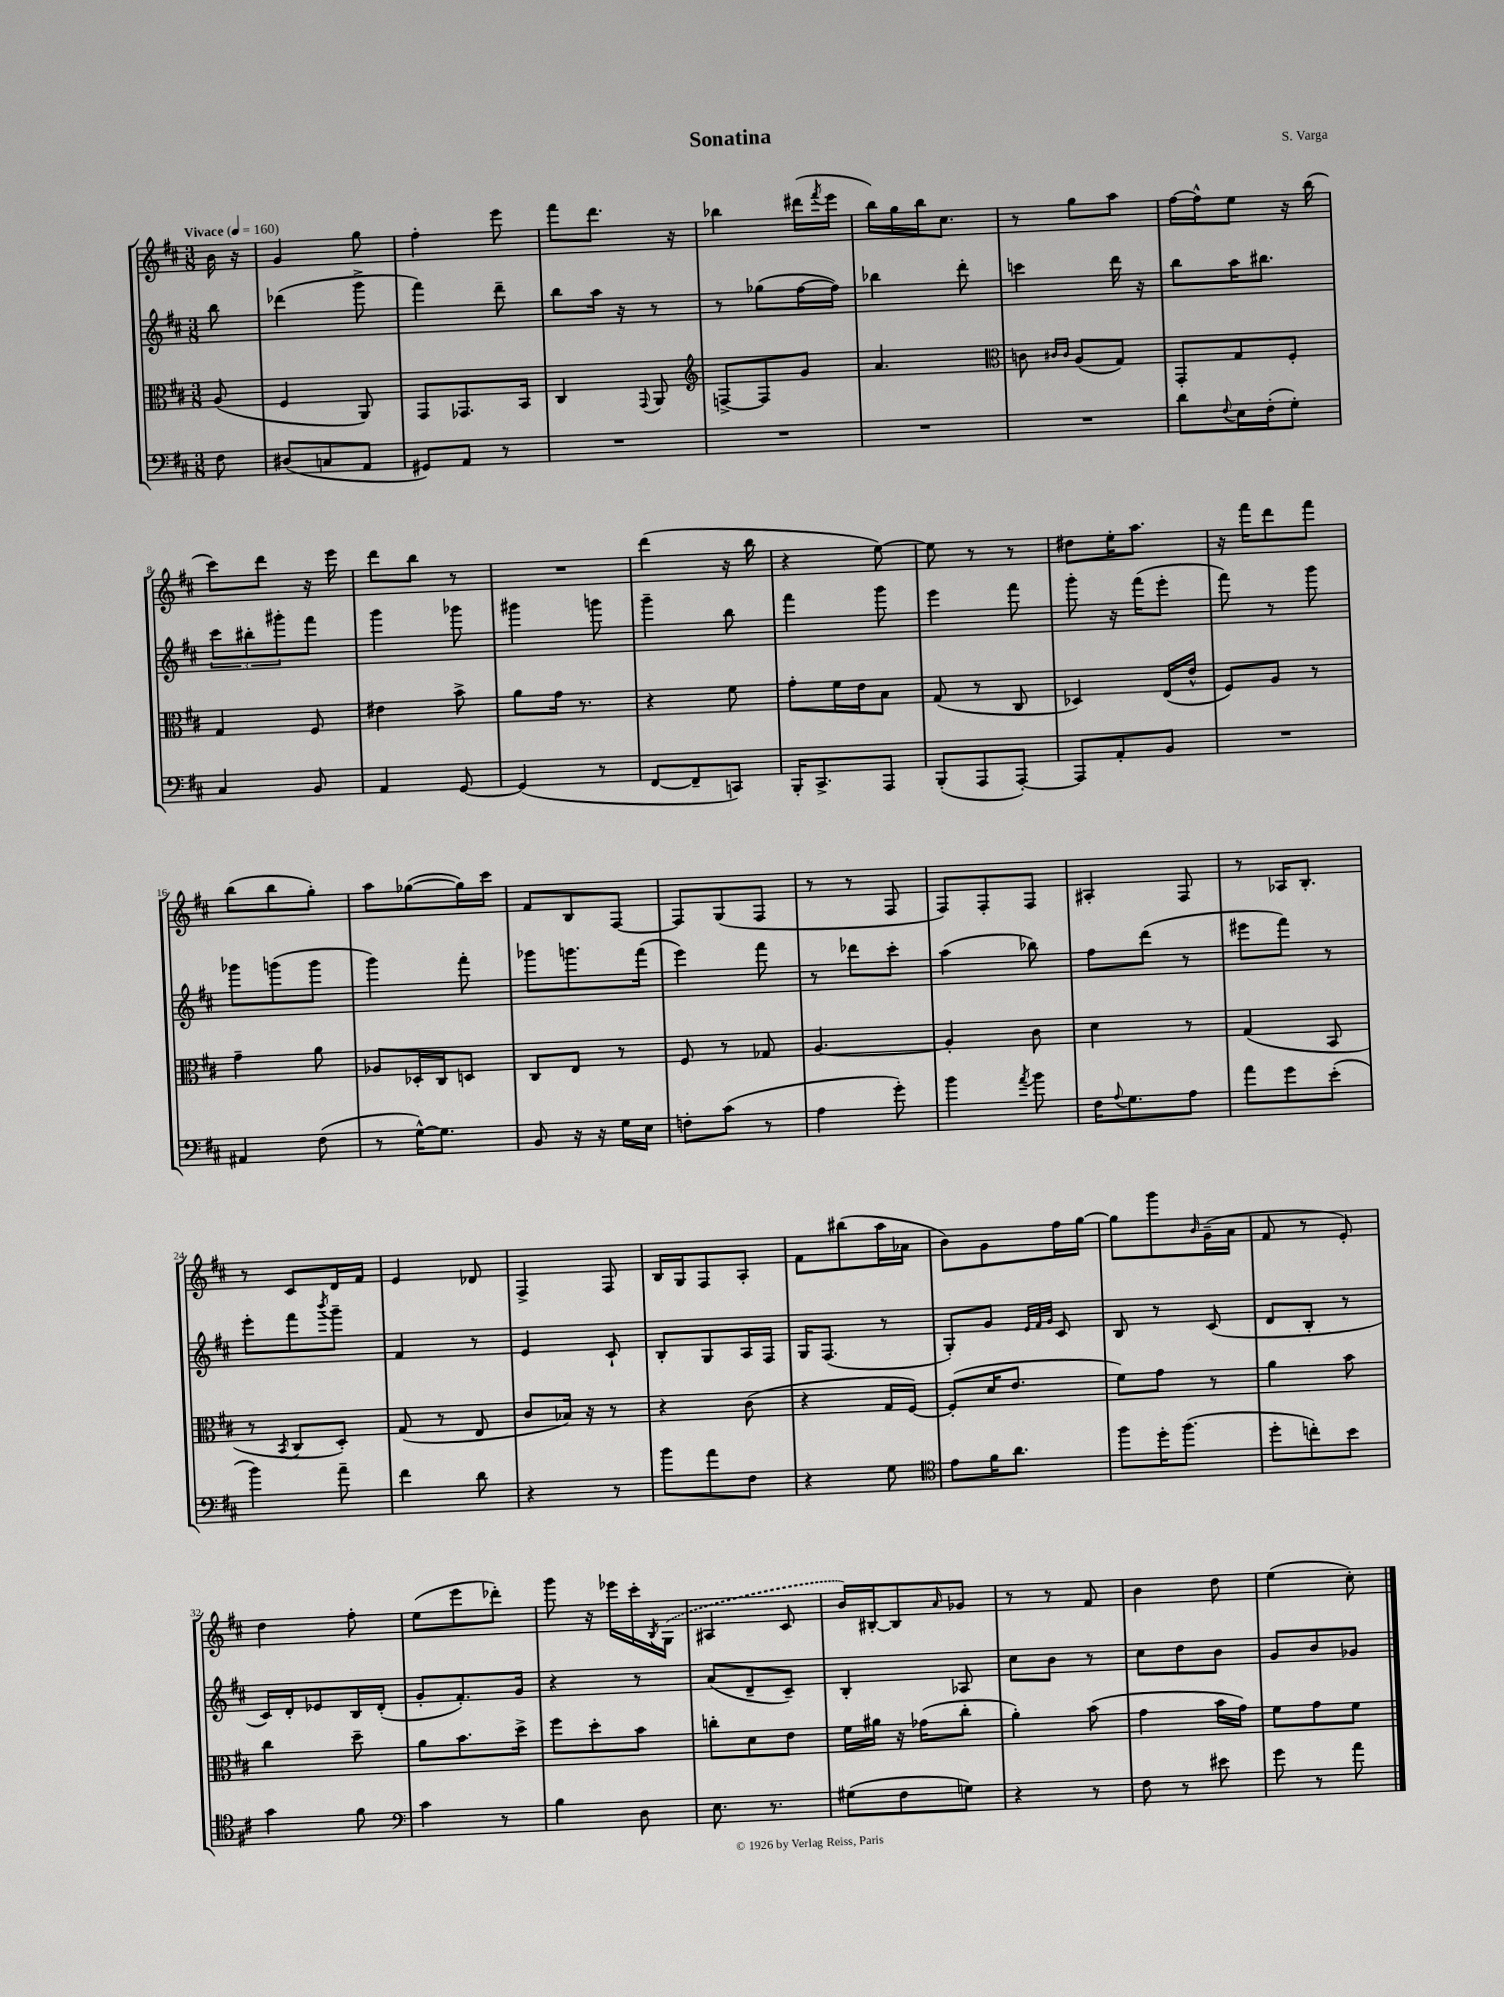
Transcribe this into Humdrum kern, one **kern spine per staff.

**kern	**kern	**kern	**kern
*part4	*part3	*part2	*part1
*staff4	*staff3	*staff2	*staff1
*clefF4	*clefC3	*clefG2	*clefG2
*k[f#c#]	*k[f#c#]	*k[f#c#]	*k[f#c#]
*M3/8	*M3/8	*M3/8	*M3/8
*MM160	*MM160	*MM160	*MM160
=	=	=	=
!	!	!	!LO:TX:a:B:t=Vivace
8F#\	(8A/	8bb\	16b\
.	.	.	16r
=1	=1	=1	=1
(8D#X/L	4F#/	(4ddd-X\	4g/
8Cn/	.	.	.
8AA/J	8AA/)	8ggg^\	8gg\
=2	=2	=2	=2
8GG#X/L)	8GG/L	4fff#\)	4ff#'\
8AA/J	8.GG-X/	.	.
8r	.	8ddd~\	8eee\
.	16BB/Jk	.	.
=3	=3	=3	=3
4.r	4C#/	8bb\L	8fff#\L
.	.	16aa\Jk	8.ddd\J
.	.	16r	.
.	8qqGG/	.	.
.	8AA/	8r	.
.	.	.	16r
=4	=4	=4	=4
*	*clefG2	*	*
4.r	[8Fn^/L	8r	4bb-X\
.	8F/]	(8gg-X\L	.
.	8g/J	[16ff#\L	(16ddd#X\LL
.	.	.	8qfff#/
.	.	16ff#\JJ])	16eee\JJ
=5	=5	=5	=5
4.r	4.a/	4bb-X\	16bb\LL)
.	.	.	16gg\
.	.	.	16bb\J
.	.	.	8.cc#\J
.	.	8ddd'\	.
=6	=6	=6	=6
*	*clefC3	*	*
4.r	8cn\	4cccn\	8r
.	16qqc#X/LL	.	.
.	16qqc#/JJ	.	.
.	(8A/L	.	8gg\L
.	8G/J)	16ddd\	8aa\J
.	.	16r	.
=7	=7	=7	=7
8d\L	8GG'/L	8bb\L	[16ff#\LL
.	.	.	16ff#^^\J]
8qqF#/	.	.	.
16E\L	8G/	16aa\K	8ee\J
(16F#'\J	.	8.bb#X\J	.
8G'\J)	8F#'/J	.	16r
.	.	.	(16bb\
!!LO:LB:g=z
=8	=8	=8	=8
4C#/	4G/	12ccc#\L	8ccc#\L)
.	.	12bb#X'\	.
.	.	.	8ddd\J
.	.	12ggg#X'\	.
8BB/	8F#/	8fff#\J	16r
.	.	.	16eee\
=9	=9	=9	=9
4AA/	4e#X\	4ggg\	8ddd\L
.	.	.	8bb\J
[8GG/	8b^\	8ggg-X\	8r
=10	=10	=10	=10
(4GG/]	8a\L	4ggg#X\	4.r
.	16g\Jk	.	.
.	8.r	.	.
8r	.	8gggn\	.
=11	=11	=11	=11
[8FF#/L	4r	4ggg~\	(4ddd\
8FF#~/]	.	.	.
8CCn/J)	8f#\	8bb\	16r
.	.	.	16bb\
=12	=12	=12	=12
16BBB'/KL	8g'\L	4fff#\	4r
8.CC#^/	.	.	.
.	16f#\L	.	.
.	16e\J	.	.
8AAA/J	8B\J	8ggg\	[8ee\)
=13	=13	=13	=13
(8BBB'/L	(8G/	4eee\	8ee\]
8AAA/	8r	.	8r
[8AAA'/J)	8C#/	8fff#\	8r
=14	=14	=14	=14
8AAA/L]	4D-X/)	8ggg'\	8dd#X\L
8AA'/	.	16r	16ee'\K
.	.	(16fff#\KL	8.aa\J
8BB/J	(16E/LL	8eee'\J	.
.	16e^^/JJ	.	.
=15	=15	=15	=15
4.r	8F#/L)	8fff#\)	16r
.	.	.	16fff#\KL
.	8A/J	8r	8ddd\
.	8r	8ggg\	8fff#\J
!!LO:LB:g=z
=16	=16	=16	=16
4AA#X/	4g~\	8ggg-X\L	(8bb\L
.	.	(8gggn\	8bb\
(8F#\	8a\	8ggg\J	8gg'\J)
=17	=17	=17	=17
8r	8A-X/L	4ggg\)	8aa\L
[16G^^\KL)	16D-X'/L	.	([8gg-X\
8.G\J]	16C#/J	.	.
.	8Dn/J	8fff#'\	16gg-\L])
.	.	.	16ccc#\JJ
=18	=18	=18	=18
8BB/	8C#/L	8ggg-X\L	8f#/L
16r	8E/J	8.gggn\	8B/
16r	.	.	.
16G\LL	8r	.	[8F#/J
16E\JJ	.	(16fff#\Jk	.
=19	=19	=19	=19
8Fn'\L	8F#/	4eee\)	8F#/L]
(8c#\J	8r	.	(8G/
8r	8G-X/	8fff#\	8F#/J
=20	=20	=20	=20
4A\	[4.A/	8r	8r
.	.	8ddd-X\L	8r
8g'\)	.	8ccc#'\J	8F#/
=21	=21	=21	=21
4b\	4A'/]	(4aa\	8F#/L)
.	.	.	8F#'/
8qa/	.	.	.
8b\	8c#\	8bb-X\)	8F#/J
=22	=22	=22	=22
16F#\KL	4d\	8ff#\L	4A#X'/
8qqA/	.	.	.
8.G\	.	.	.
.	.	(8ddd\J	.
8A\J	8r	8r	8F#/
=23	=23	=23	=23
8a\L	(4G/	8eee#X\L	8r
8g\	.	8fff#\J)	16A-X/KL
.	.	.	8.B'/J
(8e'\J	8BB/	8r	.
!!LO:LB:g=z
=24	=24	=24	=24
4b\)	8r	8eee'\L	8r
.	8qBB/	.	.
.	8C#/L	8fff#\	8c#/L
.	.	8qbbb/	.
8a~\	8D'/J)	8ggg~\J	16d/L
.	.	.	16f#/JJ
=25	=25	=25	=25
4f#\	(8G/	4f#/	4e/
.	8r	.	.
8d\	8E/	8r	8d-X/
=26	=26	=26	=26
4r	8c#/L	4e/	4F#^/
.	16B-X/Jk)	.	.
.	16r	.	.
8r	8r	8c#`/	8F#/
=27	=27	=27	=27
8b\L	4r	8B'/L	16B/LL
.	.	.	16G/J
8a\	.	8G/	8F#/
8F#\J	(8c#\	16A/L	8A'/J
.	.	16F#/JJ	.
=28	=28	=28	=28
4r	4r	16G/KL	8f#\L
.	.	(8.F#/J	.
.	.	.	(8bb#X\
8G\	16G/LL	8r	16aa\L
.	[16F#/JJ)	.	16a-X\JJ
=29	=29	=29	=29
*clefC4	*	*	*
8e\L	(8F#'/L]	8G'/L)	8b\L)
16f#\K	16d/K	8g/J	8g\
8.a\J	8.e/J	.	.
.	.	32qqe/LLL	.
.	.	32qqf#/	.
.	.	32qqg/JJJ	.
.	.	8c#/	16ff#\L
.	.	.	[16gg\JJ
=30	=30	=30	=30
8ff#\L	8f#\L)	8B/	8gg\L]
16dd'\K	8g\J	8r	8ggg\
(8.ff#\J	.	.	.
.	.	.	16qqb/
.	8r	(8c#/	(16g~\L
.	.	.	16a\JJ
=31	=31	=31	=31
8dd'\L	4a\	8d/L	8f#/
8ccn'\)	.	8B'/J	8r
8b\J	8b\	8r	8e'/)
!!LO:LB:g=z
=32	=32	=32	=32
4g\	4cc#\	16c#/LL)	4dd\
.	.	16d'/J	.
.	.	8e-X/	.
8f#\	8dd~\	16B/L	8ff#'\
.	.	(16d'/JJ	.
=33	=33	=33	=33
*clefF4	*	*	*
4c#\	8a\L	8g'/L	(8ee\L
.	8.b\	8.f#'/)	8eee\
8r	.	.	8ddd-X'\J)
.	16dd^\Jk	16g/Jk	.
=34	=34	=34	=34
4B\	8ff#\L	4r	8ggg\
.	8dd'\	.	16r
.	.	.	16eee-X\LL
8D\	8b\J	8r	16ccc#'\
.	.	.	8qB/
.	.	.	(16G\JJ
=35	=35	=35	=35
8.E\	8ccn'\L	(8a/L	4A#X/
.	8d\	8d~/	.
8.r	.	.	.
.	8e\J	8c#~/J)	8c#/
=36	=36	=36	=36
(8G#X\L	16f#\LL	4B'/	16b/LL)
.	16a#X\JJ	.	[16B#X'/J
8F#\	16r	.	8B#/]
.	(16g-X\KL	.	.
.	.	.	16qqa/
8Gn\J)	8cc#'\J	8A-X/	8g-X/J
=37	=37	=37	=37
4r	4a'\)	8cc#\L	8r
.	.	8b\J	8r
8r	(8b\	8r	8f#/
=38	=38	=38	=38
8F#\	4g\	8cc#\L	4b\
8r	.	8dd\	.
8e#X\	16b\LL	8b\J	8dd\
.	16g\JJ)	.	.
=39	=39	=39	=39
8g\	8f#\L	8g/L	(4ee\
8r	8g\	8b/	.
8a\	8f#\J	8g-X/J	8cc#'\)
==	==	==	==
*-	*-	*-	*-
